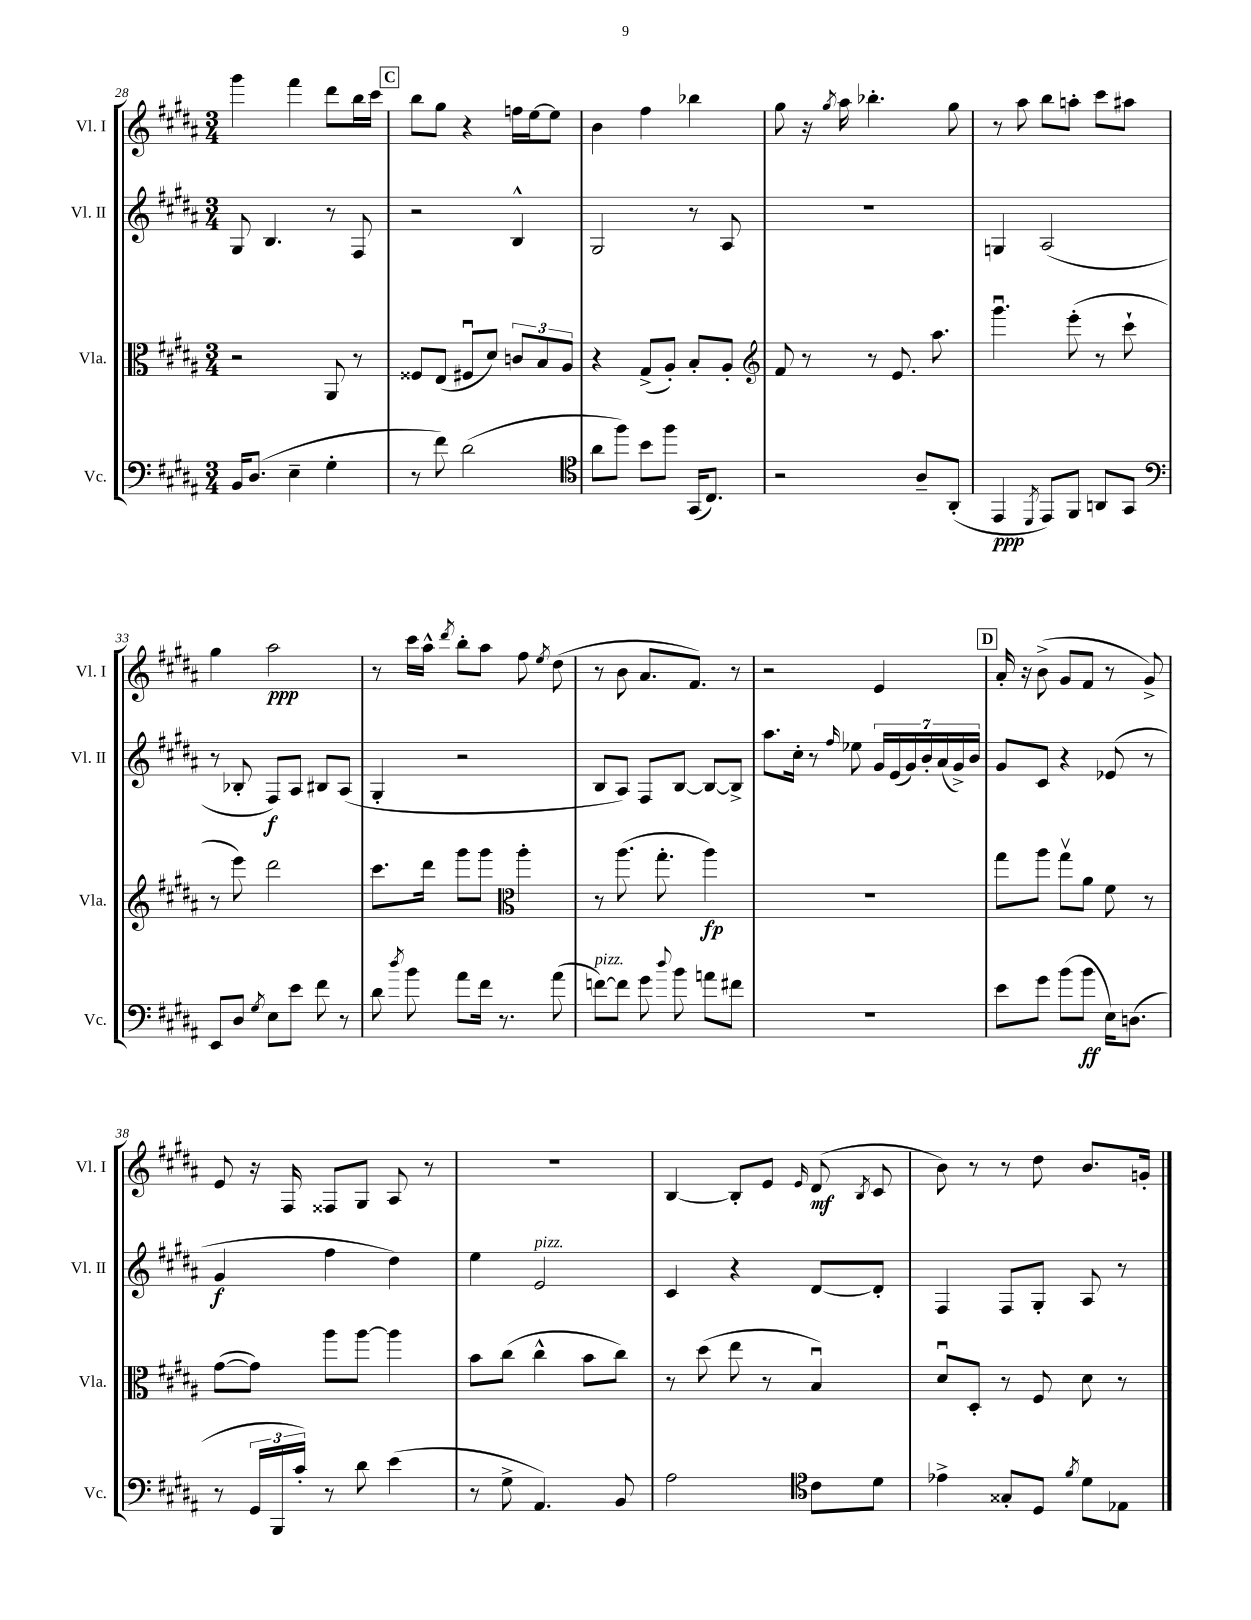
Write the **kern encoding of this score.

**kern	**dynam	**kern	**dynam	**kern	**dynam	**kern	**dynam
*part4	*part4	*part3	*part3	*part2	*part2	*part1	*part1
*staff4	*staff4	*staff3	*staff3	*staff2	*staff2	*staff1	*staff1
*I"Vc.	*	*I"Vla.	*	*I"Vl. II	*	*I"Vl. I	*
*I'Vc.	*	*I'Vla.	*	*I'Vl. II	*	*I'Vl. I	*
*clefF4	*	*clefC3	*	*clefG2	*	*clefG2	*
*k[f#c#g#d#a#]	*	*k[f#c#g#d#a#]	*	*k[f#c#g#d#a#]	*	*k[f#c#g#d#a#]	*
*M3/4	*	*M3/4	*	*M3/4	*	*M3/4	*
=28	=28	=28	=28	=28	=28	=28	=28
16BB/KL	.	2r	.	8G#/	.	4ggg#\	.
(8.D#/J	.	.	.	.	.	.	.
.	.	.	.	4.B/	.	.	.
4E~\	.	.	.	.	.	4fff#\	.
4G#'\	.	8AA#/	.	8r	.	8ddd#\L	.
.	.	8r	.	8F#/	.	16bb\L	.
.	.	.	.	.	.	16ccc#\JJ	.
!!LO:REH:place=s1:t=C
=29	=29	=29	=29	=29	=29	=29	=29
8r	.	8F##X/L	.	2r	.	8bb\L	.
8f#\)	.	(8E/J	.	.	.	8gg#\J	.
(2d#\	.	8F#Xu/L	.	.	.	4r	.
.	.	8d#/J)	.	.	.	.	.
.	.	12cn/L	.	4B^^/	.	16ffn\LL	.
.	.	.	.	.	.	[16ee\J	.
.	.	12B/	.	.	.	.	.
.	.	.	.	.	.	8ee\J]	.
.	.	12A#/J	.	.	.	.	.
=30	=30	=30	=30	=30	=30	=30	=30
*clefC4	*	*	*	*	*	*	*
8a#\L	.	4r	.	2G#/	.	4b\	.
8ff#\J)	.	.	.	.	.	.	.
8b\L	.	(8G#^/L	.	.	.	4ff#\	.
8ff#\J	.	8A#'/J)	.	.	.	.	.
(16GG#/KL	.	8B'/L	.	8r	.	4bb-X\	.
8.C#/J)	.	.	.	.	.	.	.
.	.	8A#'/J	.	8A#/	.	.	.
=31	=31	=31	=31	=31	=31	=31	=31
*	*	*clefG2	*	*	*	*	*
2r	.	8f#/	.	2.r	.	8gg#\	.
.	.	8r	.	.	.	16r	.
.	.	.	.	.	.	8qgg#/	.
.	.	.	.	.	.	16aa#\	.
.	.	8r	.	.	.	4.bb-X'\	.
.	.	8.e/	.	.	.	.	.
8A#~/L	.	.	.	.	.	.	.
.	.	8.aa#\	.	.	.	.	.
(8AA#'/J	.	.	.	.	.	8gg#\	.
=32	=32	=32	=32	=32	=32	=32	=32
4EE/	ppp	4.ggg#u\	.	4Gn/	.	8r	.
.	.	.	.	.	.	8aa#\	.
8qDD#/	.	.	.	.	.	.	.
8EE/L)	.	.	.	(2A#/	.	8bb\L	.
8FF#/J	.	(8eee'\	.	.	.	8aan'\J	.
8AAn/L	.	8r	.	.	.	8ccc#\L	.
8GG#/J	.	8ccc#`\	.	.	.	8aa#X\J	.
!!LO:LB:g=z
=33	=33	=33	=33	=33	=33	=33	=33
*clefF4	*	*	*	*	*	*	*
8EE/L	.	8r	.	8r	.	4gg#\	.
8D#/J	.	8eee\)	.	8B-X'/	.	.	.
8qG#/	.	.	.	.	.	.	.
8E\L	.	2ddd#\	.	8F#/L)	f	2aa#\	ppp
8e\J	.	.	.	8A#/J	.	.	.
8f#\	.	.	.	8B#X/L	.	.	.
8r	.	.	.	(8A#/J	.	.	.
=34	=34	=34	=34	=34	=34	=34	=34
8d#\	.	8.ccc#\L	.	4G#'/	.	8r	.
8qdd#/	.	.	.	.	.	.	.
8b\	.	.	.	.	.	16ccc#\LL	.
.	.	16ddd#\Jk	.	.	.	16aa#^^\JJ	.
.	.	.	.	.	.	8qddd#/	.
8a#\L	.	8ggg#\L	.	2r	.	8bb'\L	.
16f#\Jk	.	8ggg#\J	.	.	.	8aa#\J	.
8.r	.	.	.	.	.	.	.
*	*	*clefC3	*	*	*	*	*
.	.	4aa#'\	.	.	.	8ff#\	.
.	.	.	.	.	.	8qee/	.
(8a#\	.	.	.	.	.	(8dd#\	.
=35	=35	=35	=35	=35	=35	=35	=35
!LO:TX:a:i:t=pizz.	!	!	!	!	!	!	!
[8fn\L)	.	8r	.	8B/L	.	8r	.
8f\J]	.	(8.aa#\	.	8A#/J)	.	8b\	.
8g#\	.	.	.	8F#/L	.	8.a#/L	.
.	.	8.gg#'\	.	.	.	.	.
8qqdd#/	.	.	.	.	.	.	.
8b\	.	.	.	[8B/J	.	.	.
.	.	.	.	.	.	8.f#/J)	.
8an\L	.	4aa#\)	fp	8B/L_	.	.	.
8f#X\J	.	.	.	8B^/J]	.	8r	.
=36	=36	=36	=36	=36	=36	=36	=36
2.r	.	2.r	.	8.aa#\L	.	2r	.
.	.	.	.	16cc#'\Jk	.	.	.
.	.	.	.	8r	.	.	.
.	.	.	.	16qqff#/	.	.	.
.	.	.	.	8ee-X\	.	.	.
.	.	.	.	28g#/LL	.	4e/	.
.	.	.	.	(28e/	.	.	.
.	.	.	.	28g#/)	.	.	.
.	.	.	.	28b'/	.	.	.
.	.	.	.	(28a#/	.	.	.
.	.	.	.	28g#^/)	.	.	.
.	.	.	.	28b/JJ	.	.	.
!!LO:REH:place=s1:t=D
=37	=37	=37	=37	=37	=37	=37	=37
8e\L	.	8gg#\L	.	8g#/L	.	16a#'/	.
.	.	.	.	.	.	16r	.
8g#\J	.	8aa#\J	.	8c#/J	.	(8b^\	.
(8b\L	.	8gg#v\L	.	4r	.	8g#/L	.
8b\J	ff	8a#\J	.	.	.	8f#/J	.
16E\KL)	.	8f#\	.	(8e-X/	.	8r	.
(8.Dn\J	.	.	.	.	.	.	.
.	.	8r	.	8r	.	8g#^/)	.
!!LO:LB:g=z
=38	=38	=38	=38	=38	=38	=38	=38
8r	.	([8g#\L	.	4g#/	f	8e/	.
24GG#/LL	.	8g#\J])	.	.	.	16r	.
24BBB/	.	.	.	.	.	.	.
.	.	.	.	.	.	16F#/	.
24c#'/JJ)	.	.	.	.	.	.	.
8r	.	8aa#\L	.	4ff#\	.	8F##X/L	.
8d#\	.	[8aa#\J	.	.	.	8G#/J	.
(4e\	.	4aa#\]	.	4dd#\)	.	8A#/	.
.	.	.	.	.	.	8r	.
=39	=39	=39	=39	=39	=39	=39	=39
8r	.	8b\L	.	4ee\	.	2.r	.
8G#^\	.	(8cc#\J	.	.	.	.	.
!	!	!	!	!LO:TX:a:i:t=pizz.	!	!	!
4.AA#/)	.	4cc#^^\	.	2e/	.	.	.
.	.	8b\L	.	.	.	.	.
8BB/	.	8cc#\J)	.	.	.	.	.
=40	=40	=40	=40	=40	=40	=40	=40
2A#\	.	8r	.	4c#/	.	[4B/	.
.	.	(8dd#\	.	.	.	.	.
.	.	8ee\	.	4r	.	8B'/L]	.
.	.	8r	.	.	.	8e/J	.
*clefC4	*	*	*	*	*	*	*
.	.	.	.	.	.	16qqe/	.
8c#\L	.	4Bu/)	.	[8d#/L	.	(8d#/	mf
.	.	.	.	.	.	8qB/	.
8d#\J	.	.	.	8d#'/J]	.	8c#/	.
=41	=41	=41	=41	=41	=41	=41	=41
4e-X^\	.	8d#u/L	.	4F#/	.	8b\)	.
.	.	8D#'/J	.	.	.	8r	.
8G##X'/L	.	8r	.	8F#/L	.	8r	.
8D#/J	.	8F#/	.	8G#'/J	.	8dd#\	.
8qf#/	.	.	.	.	.	.	.
8d#\L	.	8d#\	.	8A#/	.	8.b/L	.
8E-X\J	.	8r	.	8r	.	.	.
.	.	.	.	.	.	16gn'/Jk	.
==	==	==	==	==	==	==	==
*-	*-	*-	*-	*-	*-	*-	*-
